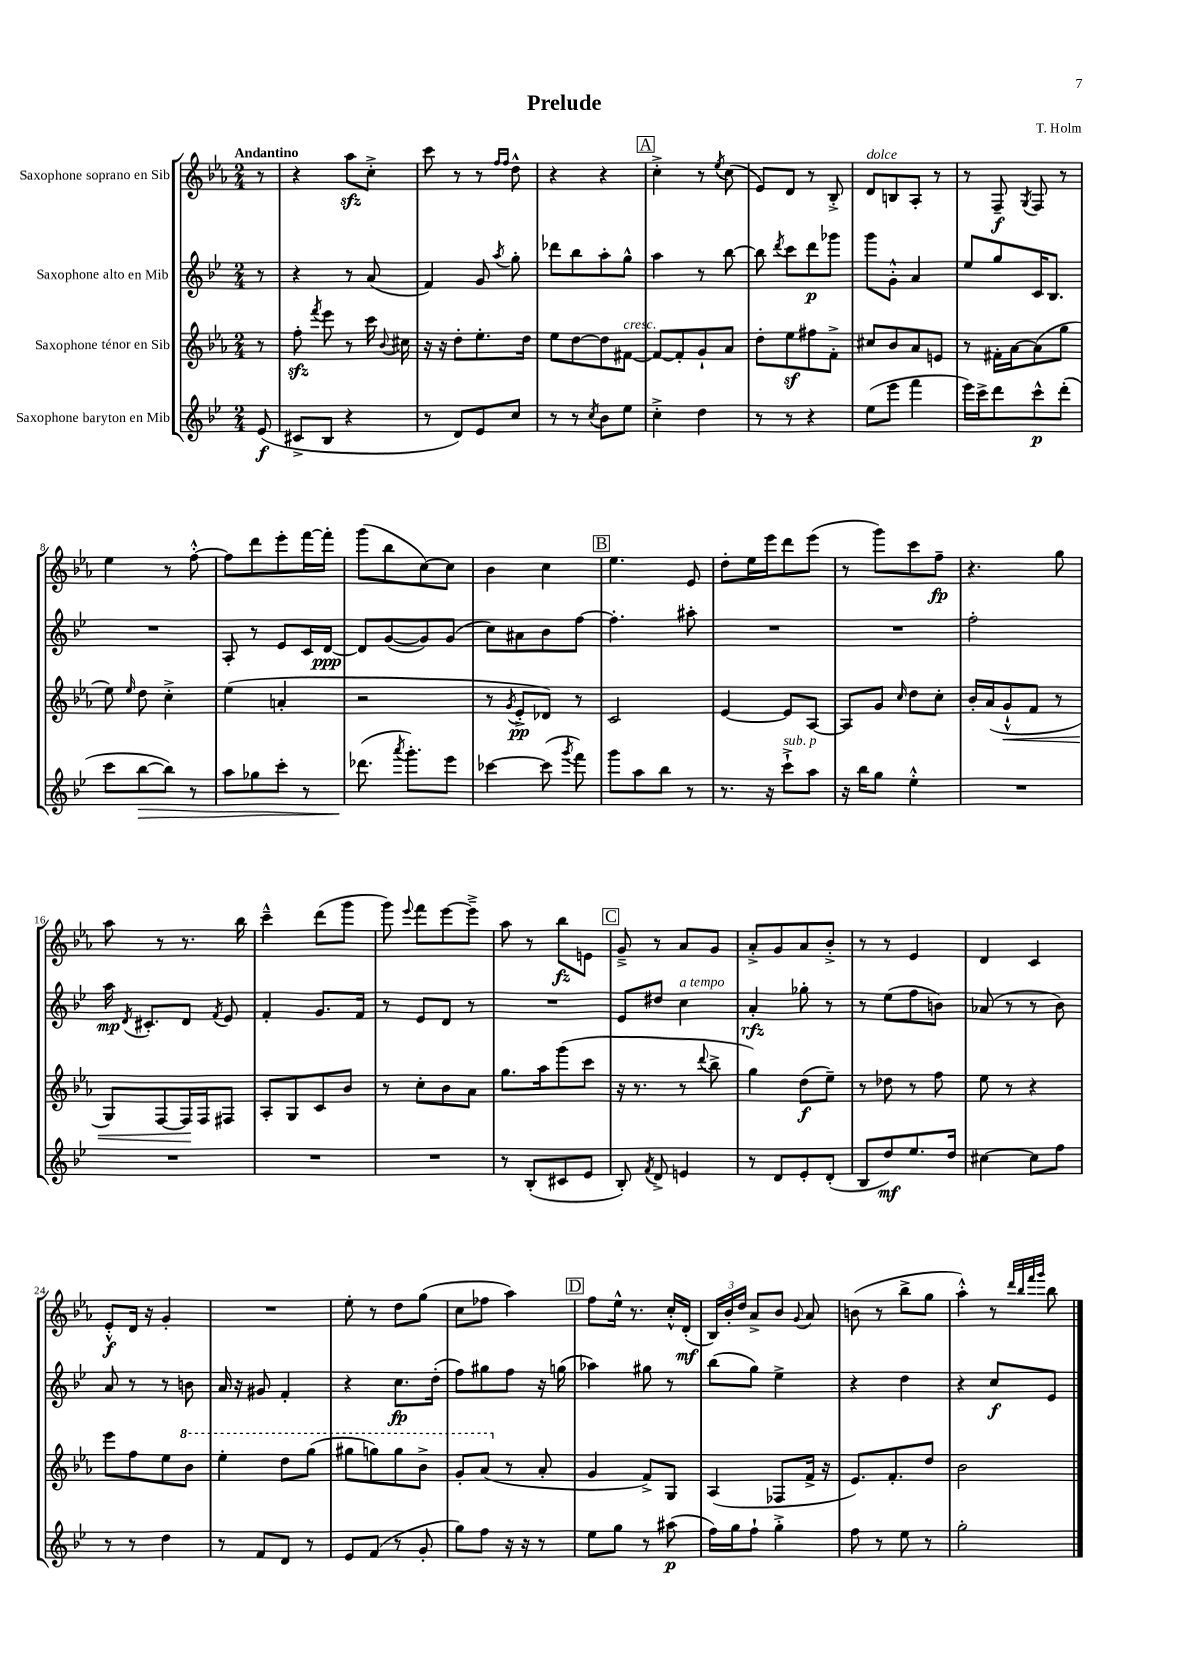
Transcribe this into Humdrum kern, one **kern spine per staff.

**kern	**dynam	**kern	**dynam	**kern	**dynam	**kern	**dynam
*part4	*part4	*part3	*part3	*part2	*part2	*part1	*part1
*staff4	*staff4	*staff3	*staff3	*staff2	*staff2	*staff1	*staff1
*I"Saxophone baryton en Mib	*	*I"Saxophone ténor en Sib	*	*I"Saxophone alto en Mib	*	*I"Saxophone soprano en Sib	*
*clefG2	*	*clefG2	*	*clefG2	*	*clefG2	*
*k[b-e-]	*	*k[b-e-a-]	*	*k[b-e-]	*	*k[b-e-a-]	*
*M2/4	*	*M2/4	*	*M2/4	*	*M2/4	*
=	=	=	=	=	=	=	=
!	!	!	!	!	!	!LO:TX:a:B:t=Andantino	!
(8e-/	f	8r	.	8r	.	8r	.
=1	=1	=1	=1	=1	=1	=1	=1
8c#X^/L	.	8ffzz'\	.	4r	.	4r	.
.	.	8qfff/	.	.	.	.	.
8B-/J	.	8eee-\	.	.	.	.	.
4r	.	8r	.	8r	.	8aa-zz\L	.
.	.	16ccc\	.	(8a/	.	8cc'^\J	.
.	.	8qqb-/	.	.	.	.	.
.	.	16cc#X\	.	.	.	.	.
=2	=2	=2	=2	=2	=2	=2	=2
8r	.	16r	.	4f/)	.	8ccc\	.
.	.	16r	.	.	.	.	.
8d/L)	.	8dd'\L	.	.	.	8r	.
8e-/	.	8.ee-'\	.	8g/	.	8r	.
.	.	.	.	.	.	16qqff/LL	.
.	.	.	.	8qaa/	.	16qqff/JJ	.
8cc/J	.	.	.	8gg'\	.	8dd^^\	.
.	.	16dd\Jk	.	.	.	.	.
=3	=3	=3	=3	=3	=3	=3	=3
8r	.	8ee-\L	.	8ddd-X\L	.	4r	.
8r	.	[8dd\	.	8bb-\	.	.	.
8qcc/	.	.	.	.	.	.	.
8b-\L	.	8dd\]	.	8aa'\	.	4r	.
!	!	!LO:TX:a:i:t=cresc.	!	!	!	!	!
8ee-\J	.	[8f#X\J	.	8gg^^\J	.	.	.
!!LO:REH:place=s1:t=A
=4	=4	=4	=4	=4	=4	=4	=4
4cc'^\	.	8f#/L_	.	4aa\	.	4cc'^\	.
.	.	8f#'/]	.	.	.	.	.
4dd\	.	8g`/	.	8r	.	8r	.
.	.	.	.	.	.	8qee-/	.
.	.	8a-/J	.	[8bb-\	.	(8cc\	.
=5	=5	=5	=5	=5	=5	=5	=5
8r	.	8dd'\L	.	8bb-\]	.	8e-/L)	.
.	.	.	.	8qddd/	.	.	.
8r	.	8ee-z\	.	8ccc\L	.	8d/J	.
4r	.	8ff#X\	.	8ddd\	p	8r	.
.	.	8f'^\J	.	8ggg-X\J	.	8B-'^/	.
=6	=6	=6	=6	=6	=6	=6	=6
!	!	!	!	!	!	!LO:TX:a:i:t=dolce	!
(8ee-\L	.	8cc#X/L	.	8ggg\L	.	8d/L	.
8eee-\J	.	8b-/	.	8g'^^\J	.	8Bn/	.
4fff\	.	8a-/	.	4a/	.	8A-'/J	.
.	.	8en/J	.	.	.	8r	.
=7	=7	=7	=7	=7	=7	=7	=7
16eee-\LL)	.	8r	.	8ee-/L	.	8r	.
16ccc^\J	.	.	.	.	.	.	.
8ddd\	.	16f#X'\LL	.	8gg/	.	8F~/	f
.	.	[16a-\J	.	.	.	.	.
.	.	.	.	.	.	8qG/	.
8ccc^^\	p	(8a-\]	.	16c/K	.	8F/	.
.	.	.	.	8.B-/J	.	.	.
(8ddd'\J	.	8gg\J	.	.	.	8r	.
!!LO:LB:g=z
=8	=8	=8	=8	=8	=8	=8	=8
8ccc\L	.	8ee-\)	.	2r	.	4ee-\	.
.	.	16qqee-/	.	.	.	.	.
!	!LO:HP:b	!	!	!	!	!	!
[8bb-\	>	8dd\	.	.	.	.	.
8bb-\J])	.	4cc'^\	.	.	.	8r	.
8r	.	.	.	.	.	[8ff'^^\	.
=9	=9	=9	=9	=9	=9	=9	=9
8aa\L	.	(4ee-\	.	8A'/	.	8ff\L]	.
8gg-X\	.	.	.	8r	.	8ddd\	.
8ccc'\J	.	4an'/	.	8e-/L	.	8eee-'\	.
8r	.	.	.	16c/L	.	[16fff\L	.
.	.	.	.	[16d/JJ	ppp	16fff'\JJ]	.
=10	=10	=10	=10	=10	=10	=10	=10
(8.ddd-X\	.	2r	.	8d/L]	.	(8ggg\L	.
.	.	.	.	([8g/	.	8bb-\	.
8qaaa/	.	.	.	.	.	.	.
8.ggg'\L)	]	.	.	.	.	.	.
.	.	.	.	8g/])	.	[8cc\)	.
8eee-\J	.	.	.	(8g/J	.	8cc\J]	.
=11	=11	=11	=11	=11	=11	=11	=11
[4ccc-X\	.	8r	.	8cc\L)	.	4b-\	.
.	.	8qg/	.	.	.	.	.
.	.	8e-'^/L	pp	8a#X\	.	.	.
(8ccc-\]	.	8d-X/J)	.	8b-\	.	4cc\	.
8qggg/	.	.	.	.	.	.	.
8fff\)	.	8r	.	[8ff\J	.	.	.
!!LO:REH:place=s1:t=B
=12	=12	=12	=12	=12	=12	=12	=12
8ggg\L	.	2c/	.	4.ff'\]	.	4.ee-\	.
8aa\	.	.	.	.	.	.	.
8bb-\J	.	.	.	.	.	.	.
8r	.	.	.	8aa#X'\	.	8e-/	.
=13	=13	=13	=13	=13	=13	=13	=13
8.r	.	[4e-/	.	2r	.	8dd'\L	.
.	.	.	.	.	.	16ee-\L	.
16r	.	.	.	.	.	16eee-\J	.
!LO:TX:a:i:t=sub. p	!	!	!	!	!	!	!
8ccc`^\L	.	8e-/L]	.	.	.	8ddd\	.
8aa\J	.	[8A-/J	.	.	.	(8eee-\J	.
=14	=14	=14	=14	=14	=14	=14	=14
16r	.	8A-/L]	.	2r	.	8r	.
16bb-\KL	.	.	.	.	.	.	.
8gg\J	.	8g/J	.	.	.	8ggg\L)	.
.	.	16qqcc/	.	.	.	.	.
4ee-'^^\	.	8dd\L	.	.	.	8ccc\	.
.	.	8cc'\J	.	.	.	8ff~\J	fp
=15	=15	=15	=15	=15	=15	=15	=15
2r	.	16b-'/LL	.	2ff'\	.	4.r	.
.	.	(16a-/J	.	.	.	.	.
!	!	!	!LO:HP:b	!	!	!	!
.	.	8g`^^/	<	.	.	.	.
.	.	8f/J	.	.	.	.	.
.	.	8r	.	.	.	8gg\	.
!!LO:LB:g=z
=16	=16	=16	=16	=16	=16	=16	=16
2r	.	8G/L)	.	16aa\	mp	8aa-\	.
.	.	.	.	8qd/	.	.	.
.	.	.	.	8.c#X'/L	.	.	.
.	.	[8F/	.	.	.	8r	.
.	.	16F/L]	.	8d/J	.	8.r	.
.	.	16F/J	[	.	.	.	.
.	.	.	.	8qf/	.	.	.
.	.	8F#X/J	.	8e-/	.	.	.
.	.	.	.	.	.	16bb-\	.
=17	=17	=17	=17	=17	=17	=17	=17
2r	.	8A-'/L	.	4f'/	.	4ccc~^^\	.
.	.	8G/	.	.	.	.	.
.	.	8c/	.	8.g/L	.	(8ddd\L	.
.	.	8b-/J	.	.	.	8ggg\J	.
.	.	.	.	16f/Jk	.	.	.
=18	=18	=18	=18	=18	=18	=18	=18
2r	.	8r	.	8r	.	8ggg\)	.
.	.	.	.	.	.	8qqeee-/	.
.	.	8cc'\L	.	8e-/L	.	8fff\L	.
.	.	8b-\	.	8d/J	.	[8eee-\	.
.	.	8a-\J	.	8r	.	8eee-~^\J]	.
=19	=19	=19	=19	=19	=19	=19	=19
8r	.	8.gg\L	.	2r	.	8aa-\	.
(8B-'/L	.	.	.	.	.	8r	.
.	.	16aa-\k	.	.	.	.	.
8c#X/	.	(8ggg\	.	.	.	8bb-\L	fz
8e-/J	.	8ccc\J	.	.	.	8en\J	.
!!LO:REH:place=s1:t=C
=20	=20	=20	=20	=20	=20	=20	=20
8B-'/)	.	16r	.	8e-/L	.	8g~^/	.
.	.	8.r	.	.	.	.	.
8qf/	.	.	.	.	.	.	.
8d^/	.	.	.	8dd#X/J	.	8r	.
!	!	!	!	!LO:TX:a:i:t=a tempo	!	!	!
4en/	.	8r	.	4cc\	.	8a-/L	.
.	.	8qqddd/	.	.	.	.	.
.	.	8bb-^\	.	.	.	8g/J	.
=21	=21	=21	=21	=21	=21	=21	=21
8r	.	4gg\)	.	4a'/	rfz	8a-'^/L	.
8d/L	.	.	.	.	.	8g/	.
8e-'/	.	(8dd\L	f	8gg-X'\	.	8a-/	.
(8d'/J	.	8ee-~\J)	.	8r	.	8b-'^/J	.
=22	=22	=22	=22	=22	=22	=22	=22
8B-/L	.	8r	.	8r	.	8r	.
8dd/)	mf	8dd-X\	.	(8ee-\L	.	8r	.
8.ee-/	.	8r	.	8ff\	.	4e-/	.
.	.	8ff\	.	8bn\J)	.	.	.
16dd/Jk	.	.	.	.	.	.	.
=23	=23	=23	=23	=23	=23	=23	=23
[4cc#X\	.	8ee-\	.	(8a-X/	.	4d/	.
.	.	8r	.	8r	.	.	.
8cc#\L]	.	4r	.	8r	.	4c/	.
8ff\J	.	.	.	8b-\)	.	.	.
!!LO:LB:g=z
=24	=24	=24	=24	=24	=24	=24	=24
8r	.	8eee-\L	.	8a/	.	8e-'^^/L	f
8r	.	8ff\	.	8r	.	16d/Jk	.
.	.	.	.	.	.	16r	.
4dd\	.	8ee-\	.	8r	.	4g'/	.
*	*	*8va	*	*	*	*	*
.	.	8bb-\J	.	8bn\	.	.	.
=25	=25	=25	=25	=25	=25	=25	=25
8r	.	4eee-'\	.	16a/	.	2r	.
.	.	.	.	16r	.	.	.
8f/L	.	.	.	8g#X/	.	.	.
8d/J	.	8ddd\L	.	4f'/	.	.	.
8r	.	(8ggg\J	.	.	.	.	.
=26	=26	=26	=26	=26	=26	=26	=26
8e-/L	.	8ggg#X\L	.	4r	.	8ee-'\	.
(8f/J	.	8gggn\)	.	.	.	8r	.
8r	.	8ggg\	.	8.cc\L	fp	8dd\L	.
8g'/	.	8bb-^\J	.	.	.	(8gg\J	.
.	.	.	.	(16dd'\Jk	.	.	.
=27	=27	=27	=27	=27	=27	=27	=27
8gg\L)	.	8gg'/L	.	8ff\L)	.	8cc\L	.
8ff\J	.	(8aa-/J	.	8gg#X\	.	8ff-X\J	.
*	*	*X8va	*	*	*	*	*
16r	.	8r	.	8ff\J	.	4aa-\)	.
16r	.	.	.	.	.	.	.
8r	.	8a-'/	.	16r	.	.	.
.	.	.	.	(16ggn\	.	.	.
!!LO:REH:place=s1:t=D
=28	=28	=28	=28	=28	=28	=28	=28
8ee-\L	.	4g/	.	4aa-X\)	.	8ff\L	.
8gg\J	.	.	.	.	.	16ee-^^\Jk	.
.	.	.	.	.	.	8.r	.
8r	.	8f^/L)	.	8gg#X\	.	.	.
(8aa#X\	p	8G/J	.	8r	.	16cc'^^/LL	.
.	.	.	.	.	.	(16d'/JJ	mf
=29	=29	=29	=29	=29	=29	=29	=29
16ff\LL)	.	(4A-/	.	(8bb-\L	.	24B-/LL)	.
.	.	.	.	.	.	24b-'/	.
16gg\J	.	.	.	.	.	.	.
.	.	.	.	.	.	24dd/JJ	.
8ff`\J	.	.	.	8gg\J)	.	8a-^/L	.
4gg'^\	.	8F-X/L	.	4ee-^\	.	8b-/J	.
.	.	.	.	.	.	8qqg/	.
.	.	16f^/Jk	.	.	.	8a-/	.
.	.	16r	.	.	.	.	.
=30	=30	=30	=30	=30	=30	=30	=30
8ff\	.	8.e-/L)	.	4r	.	(8bn\	.
8r	.	.	.	.	.	8r	.
.	.	8.f'/	.	.	.	.	.
8ee-\	.	.	.	4dd\	.	8bb-^\L	.
8r	.	8dd/J	.	.	.	8gg\J	.
=31	=31	=31	=31	=31	=31	=31	=31
2gg'\	.	2b-\	.	4r	.	4aa-'^^\)	.
.	.	.	.	8cc/L	f	8r	.
.	.	.	.	.	.	32qqddd/LLL	.
.	.	.	.	.	.	32qqbb-/	.
.	.	.	.	.	.	32qqfff/	.
.	.	.	.	.	.	32qqggg/JJJ	.
.	.	.	.	8e-/J	.	8bb-\	.
==	==	==	==	==	==	==	==
*-	*-	*-	*-	*-	*-	*-	*-
